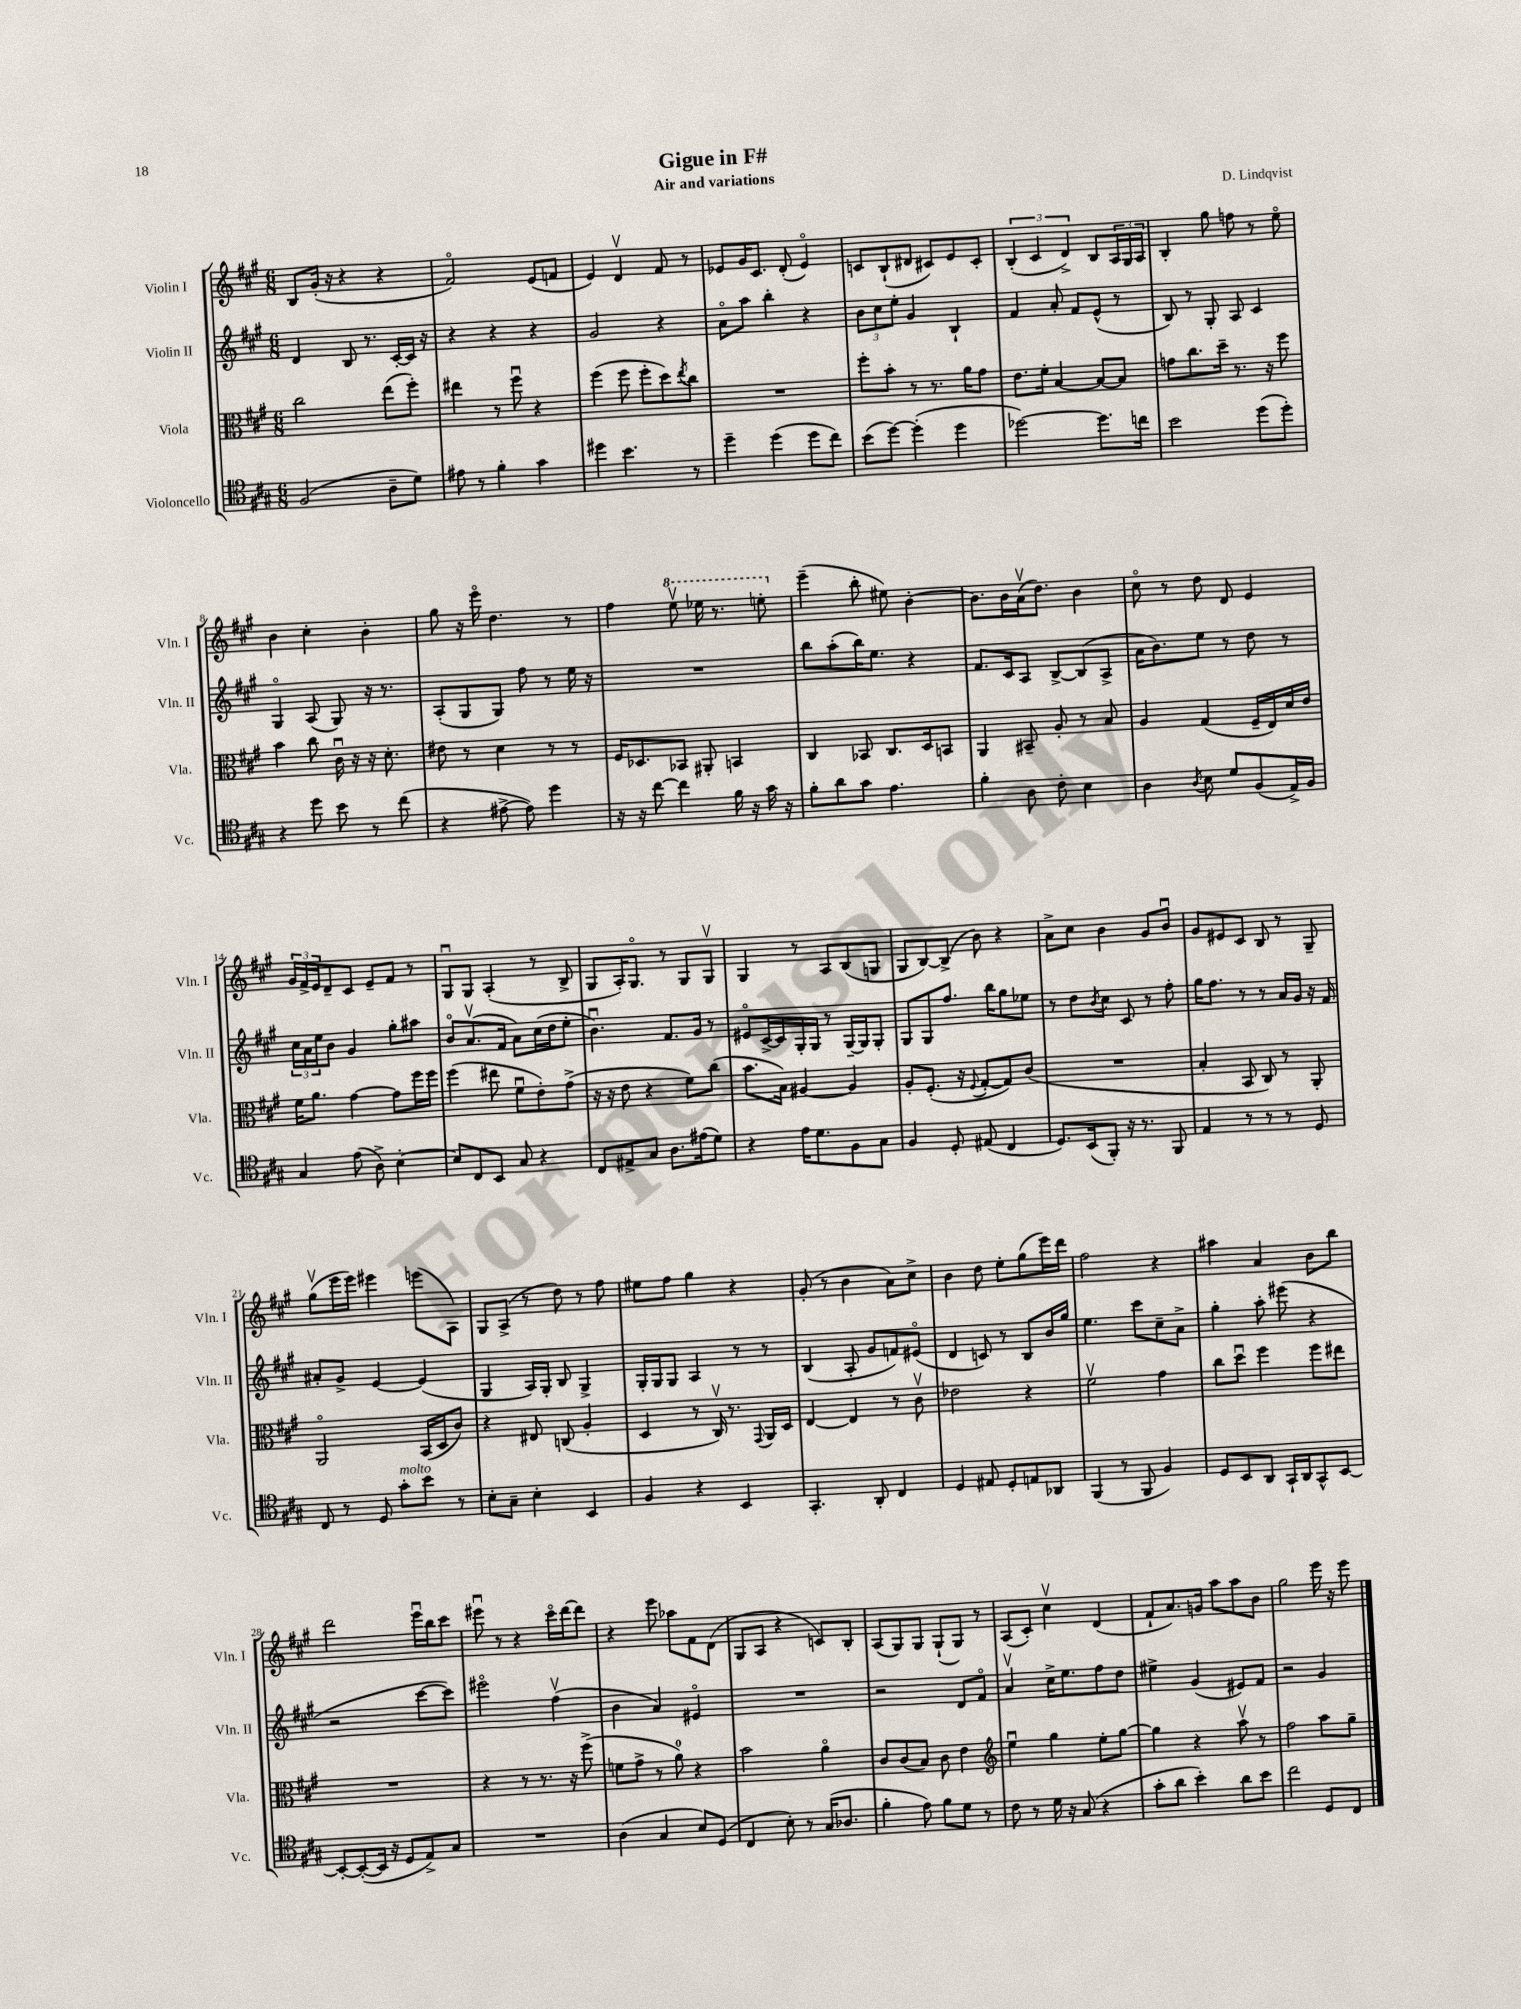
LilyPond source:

\header { title = "Gigue in F#" composer = "D. Lindqvist" subtitle = "Air and variations" }
<<
\new StaffGroup <<
\new Staff = "s0" \with { instrumentName = "Violin I" shortInstrumentName = "Vln. I" } {
    \clef treble \key a \major \numericTimeSignature \time 6/8
    b8 gis'16-.( r16 r4 r4 |
    fis'2\flageolet) e'8( f'8 |
    e'4) d'4\upbow fis'8 r8 |
    ees'8 gis'16 cis'8. d'8-.( ees'4\flageolet) |
    c'8 b8-!( dis'8 cis'8) e'8 cis'8-. |
    \tuplet 3/2 { b4-.( cis'4 d'4->) } b8 \tuplet 3/2 { a16 gis16 a16 } |
    b4-. gis''8 f''8 r8 e''8\flageolet |
    b'4 cis''4-. b'4-. |
    gis''8 r16 e'''16\flageolet d''4. r8 |
    fis''4 \ottava #1 e'''8\upbow ees'''16 r8. e'''8-. \ottava #0 |
    e'''4--( b''8-. eis''8) b'4~-. |
    b'8. b'16 a'16\upbow( d''8.) b'4 |
    cis''8\flageolet r8 d''8 d'8 e'4 |
    \tuplet 3/2 { gis'16 fis'16-> e'16 } d'8-- cis'8 e'8-- fis'8 r8 |
    gis8\downbow gis8 a4-.( r8 b8-> |
    gis8 a16-.) gis8.\flageolet r8 gis8 gis8\upbow |
    gis4 r8 a8 b8( g8 |
    gis8 b8~) b8->( b'8) r4 |
    a'8-> cis''8 b'4 gis'8 b'8\downbow |
    gis'8 eis'8 cis'8 b8 r8 gis8-- |
    gis''8\upbow( e'''16 e'''16) eis'''4 e'''8( a8) |
    gis8 a8->( r8 d''8) r8 fis''8 |
    eis''8 fis''8 gis''4 r4 |
    gis'8-.( r8 b'4 a'8) cis''8-> |
    b'4 d''8 e''8-. gis''8( e'''16) d'''16 |
    fis''2 r4 |
    ais''4 a'4 b'8 b''8 |
    d'''2 e'''16\downbow b''16 cis'''8 |
    eis'''8\downbow r8 r4 cis'''16\flageolet d'''16~ d'''8 |
    r4 e'''8 aes''8 fis'8 d'8( |
    gis8 a8 r4 c'8) b8-. |
    a8( gis8) gis8 gis8-!( gis8) r8 |
    a8( cis'8-.) cis''4\upbow d'4( |
    fis'8-! a'8.) g'16 a''8 a''8 b'8 |
    gis''2 e'''16 r16 e'''8 \bar "|." |
}
\new Staff = "s1" \with { instrumentName = "Violin II" shortInstrumentName = "Vln. II" } {
    \clef treble \key a \major \numericTimeSignature \time 6/8
    d'4 b8 r8. cis'16~-. cis'16 r16 |
    r4 r4 r4 |
    gis'2 r4 |
    a'8\flageolet a''8 b''4-. r4 |
    \tuplet 3/2 { b'8 cis''8 e''8-. } gis'4 b4-! |
    fis'4 a'8-. fis'8 e'8-^( r8 |
    b8) r8 gis8-. a8 cis'4 |
    gis4\flageolet a8( gis8) r16 r8. |
    a8-.( gis8 gis8) fis''8 r8 e''16 r16 |
    R2. |
    b''8 a''8-.( b''16) e''8. r4 |
    fis'8. cis'16 a8 b8~-> b8( a8-> |
    a'16 b'8.) e''8 r8 d''8 r8 |
    \tuplet 3/2 { cis''16 a'16 e''16 } b'8 gis'4 gis''8-. ais''8 |
    b'8\flageolet a'8.\upbow( fis'16 a'8) cis''16( d''16 e''8-. |
    b'4.\downbow) fis'8. gis'16 r8 |
    eis'8\flageolet cis'16~-> cis'16 gis16-. gis16 r8 gis16~-- gis16 gis8-. |
    gis8 gis8 fis''8. b''16 gis''8 ees''8 |
    r8 d''8 \acciaccatura { b'8 } cis''8 cis'8 r8 fis''8-. |
    gis''16 fis''8. r8 r8 a'16 gis'16 r16 fis'16 |
    ais'8-. gis'8-> e'4~ e'4( |
    gis4 a16) gis16-. b8 gis4-> |
    gis16-. gis16 gis8 a4 r8 r8 |
    b4( a8-. gis'8 f'8) eis'8\flageolet( |
    d'4 c'8) r8 b8 b'16 gis''16 |
    e''4. cis'''8 cis''8-- a'8-> |
    gis''4-. a''8-. eis'''8( r4 |
    r2 cis'''8~ cis'''8) |
    eis'''2\flageolet fis''4\upbow( |
    b'4 a'4) eis'4\flageolet |
    R2. |
    r2 d'8 fis'8\flageolet |
    a'4\upbow cis''16-> e''8. fis''8 d''8 |
    eis''4-> gis'4( eis'8) fis'8 |
    r2 gis'4 \bar "|." |
}
\new Staff = "s2" \with { instrumentName = "Viola" shortInstrumentName = "Vla." } {
    \clef alto \key a \major \numericTimeSignature \time 6/8
    cis''2 e''8( fis''8-.) |
    eis''4 r8 fis''8\downbow r4 |
    fis''4( fis''8 fis''8-. d''8) \acciaccatura { e''8 } cis''8 |
    R2. |
    fis''8-. b'8-. r8 r8. a'16 gis'8 |
    e'8. fis'16-. b4~ b8~ b8 |
    g'8 cis''8. d''16-- r8. r16 fis''8 |
    b'4 cis''8 cis'16\downbow r16 r16 d'8.-. |
    eis'8 r8 d'4 r8 r8 |
    fis16 des8. bes,8 ais,8-. b,4 |
    cis4 bes,8 cis8. d16 b,8 |
    a,4 bis,8-- a8-. r8 b8 |
    a4 gis4( fis16-- e16) d'16 e'16 |
    fis'16 a'8. gis'4~ gis'8 fis''16 fis''16 |
    fis''4( eis''8 fis'8\downbow e'8-.) gis'8->( |
    r16 r16 e'8 r4 fis'8) cis''8( |
    b'8. b16) ais4~ ais4 |
    a8-. fis8.-.( r16 \appoggiatura { fis8 } gis8~-. gis8) cis'8( |
    R2. |
    b4-. b,8 cis8) r8 a,8-. |
    a,2\flageolet b,16( d16 cis'8) |
    r4 eis8 c8( a4-. |
    d4 r8 cis16\upbow) r8. \appoggiatura { gis,8 } a,16 d16 |
    e4~ e4 r8 cis'8\upbow |
    ees'2 r4 |
    fis'2\upbow gis'4 |
    cis''8 d''8\downbow fis''4 fis''8 eis''8 |
    R2. |
    r4 r8 r8. r16 fis''8->( |
    f'8 gis'8-> r8 a'8-0) r4 |
    b'2 a'4\flageolet |
    cis'8 cis'8( b8) cis'8 e'4 |
    \clef treble e''4\downbow gis''4 e''8-. gis''8~ |
    gis''4 r4 a''8\upbow r8 |
    fis''2 a''8 gis''8-- \bar "|." |
}
\new Staff = "s3" \with { instrumentName = "Violoncello" shortInstrumentName = "Vc." } {
    \clef tenor \key a \major \numericTimeSignature \time 6/8
    fis2( a8-- d'8) |
    eis'8 r8 fis'4-. gis'4 |
    dis''4 b'4. r8 |
    d''4-- d''4( d''8 cis''8) |
    b'8( d''8~) d''4-.( d''4 |
    des''2~) des''8. c''16 |
    b'2 d''8( d''8-.) |
    r4 d''8 b'8 r8 cis''8( |
    r4 eis'8~-> eis'8) d''4 |
    r16 r16 cis''8~ cis''4 fis'16 r16 gis'16 r16 |
    fis'8-. a'8 gis'8 e'4. |
    fis'4-. a8 cis'8-. b4 |
    a4 \acciaccatura { a8 } b8 d'8 fis8( e16->) fis16 |
    gis4 e'8( a8->) b4~-. |
    b8 cis8 b,8 gis8 r4 |
    cis8 eis8-> gis8 a8. eis'16( d'8) |
    r4 e'16 d'8. fis8 gis8 |
    fis4 d8-. eis8( cis4 |
    d8.) b,16( fis,8-.) r16 r8. fis,8 |
    e4 r8 r8 r8 d8 |
    cis8 r8 d8 gis'8-.^\markup { \italic "molto" } b'8 r8 |
    b8-. gis8-- b4-. b,4 |
    fis4 r4 b,4 |
    gis,4.-. a,8-. cis4 |
    d4 eis8 d8-. e8 aes,8 |
    fis,4( r8 fis,8 fis4) |
    d8 b,8 a,8 gis,16-! a,16 gis,8-^ b,8~ |
    b,8~-. b,8~-.( b,16 r16 d8 e8->) gis8 |
    R2. |
    a4( gis4 b8) d8( |
    cis4 b8-.) r8 gis16( aes8. |
    fis'4-. e'8) fis'8 d'8 r8 |
    cis'8 r8 d'16 r16 gis8( r4 |
    gis'8-. a'8 b'4-.) a'8 b'8 |
    cis''2 d8 cis8 \bar "|." |
}
>>
>>
